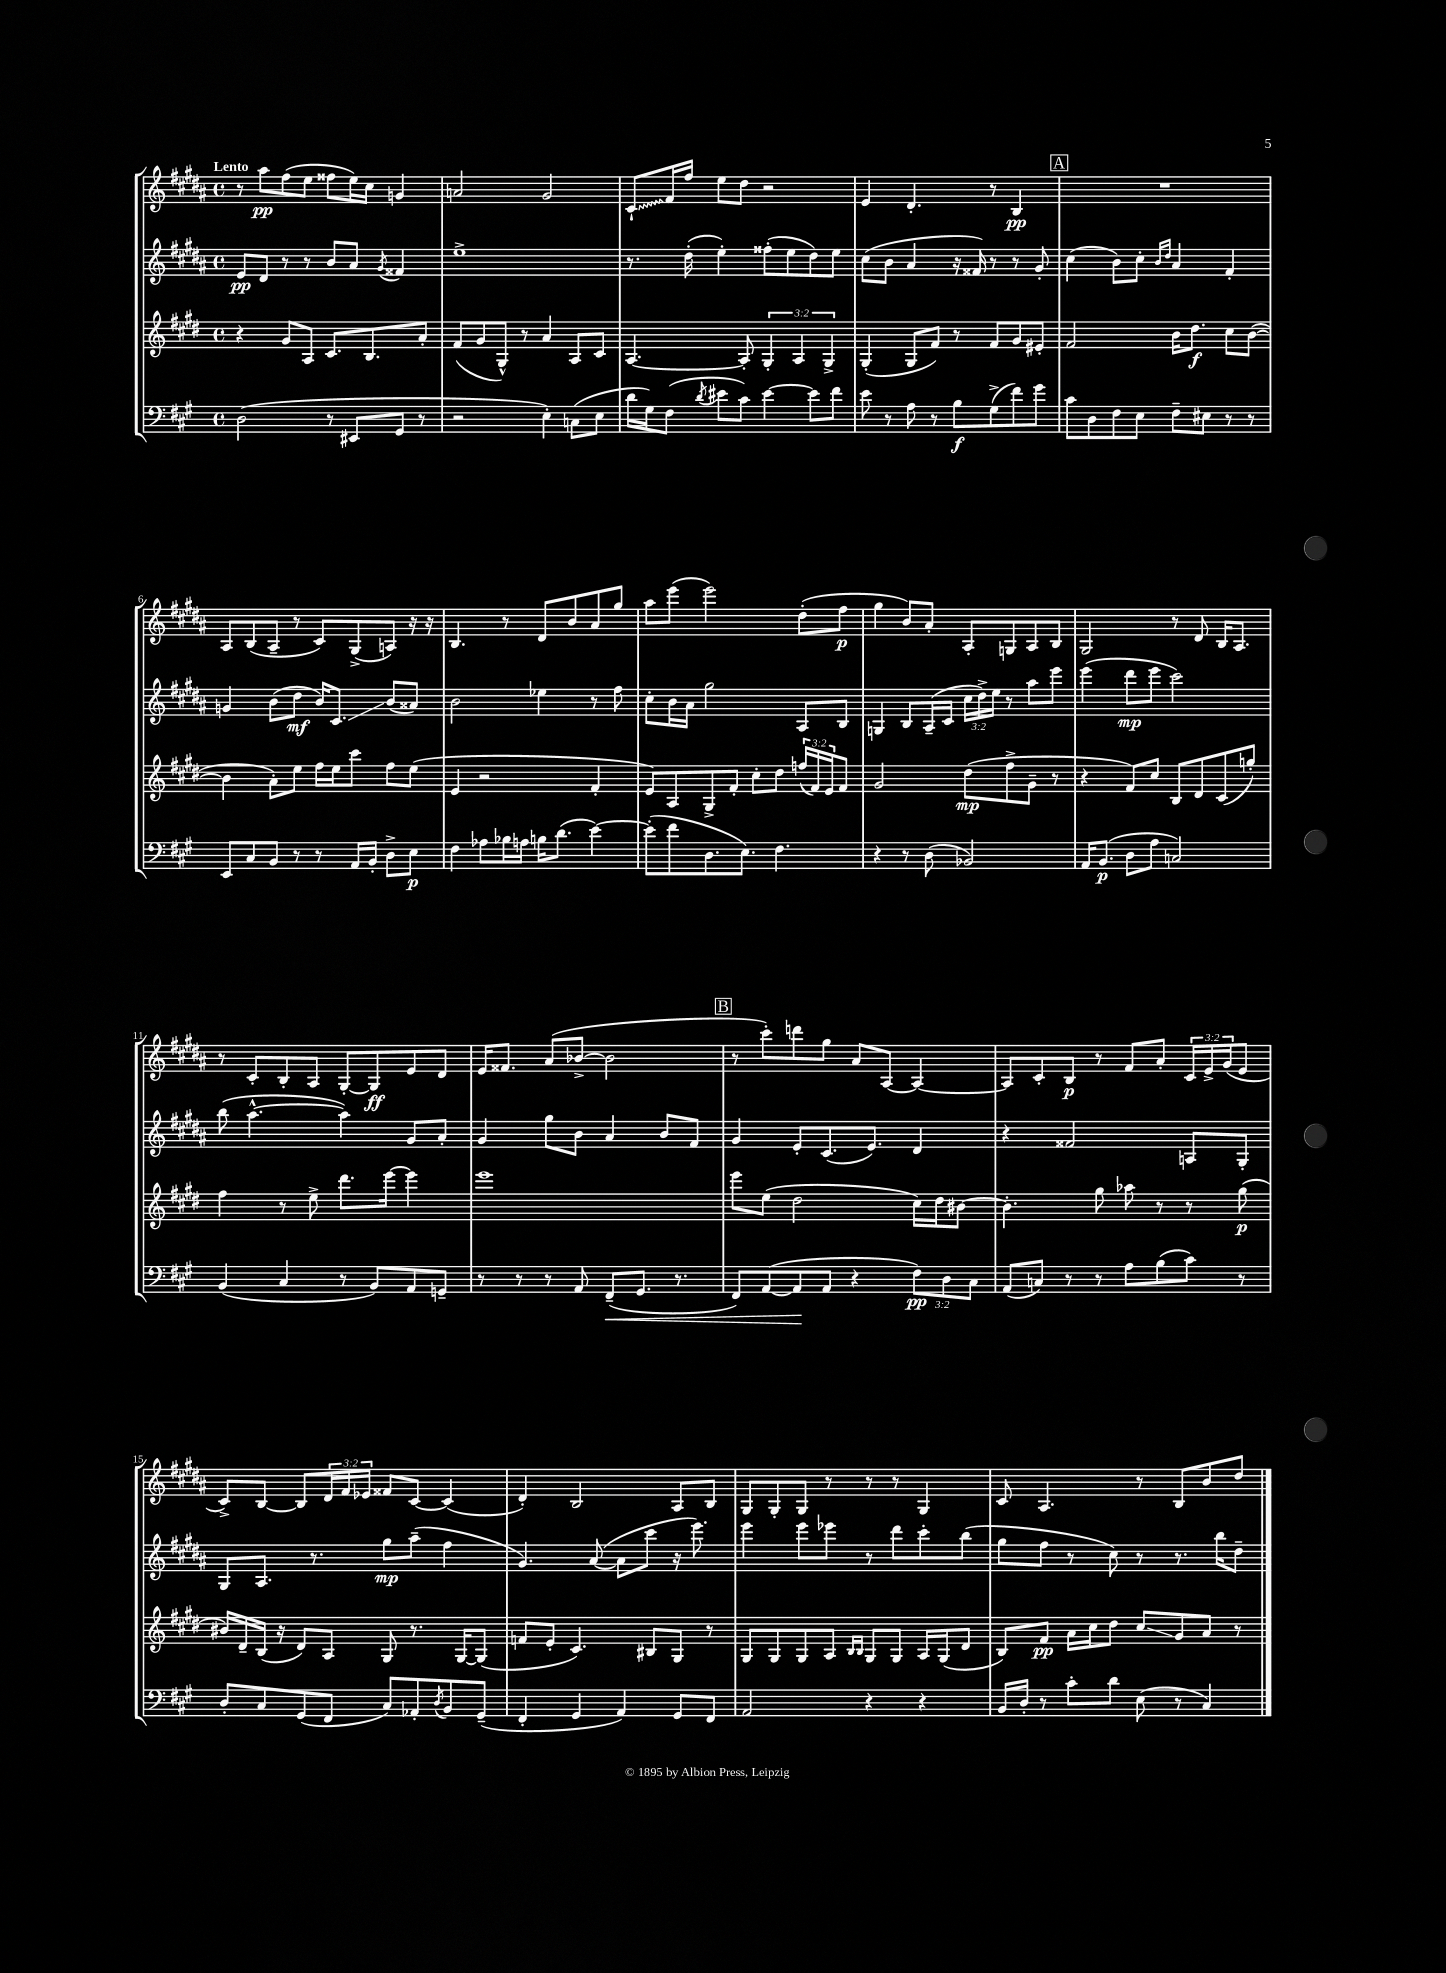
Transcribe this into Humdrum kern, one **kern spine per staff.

**kern	**kern	**kern	**kern
*staff4	*staff3	*staff2	*staff1
*clefF4	*clefG2	*clefG2	*clefG2
*k[f#c#g#]	*k[f#c#g#d#]	*k[f#c#g#d#a#]	*k[f#c#g#d#a#]
*M4/4	*M4/4	*M4/4	*M4/4
*met(c)	*met(c)	*met(c)	*met(c)
(2D	4r	8e	8r
.	.	8d#	8aa#
.	8g#	8r	(8ff#
.	8A	8r	8ee
8r	8.c#	8b	8ff##
8EE#	.	8a#	16ee)
.	8.B	.	16cc#
.	.	8qg#	.
8GG#	.	4f##	4g
8r	8a'	.	.
=	=	=	=
2r	(8f#	1ee^	2a
.	8g#	.	.
.	8G#^^)	.	.
.	8r	.	.
4E')	4a	.	2g#
(8C	8A	.	.
8E	8c#	.	.
=	=	=	=
16d	[4.A	8.r	8c#`
16G#)	.	.	.
(8F#	.	.	16f#
.	.	(16dd#'	16ff#
8qd	.	.	.
8e#	.	4ee')	8ee
8c#)	8A']	.	8dd#
[4e#	6G#'	(8ff##'	2r
.	.	8ee	.
.	6A	.	.
8e#]	.	8dd#)	.
.	6G#^	.	.
8f#	.	8ee	.
=	=	=	=
8e	(4G#'	(8cc#	4e
8r	.	8b	.
8A	8G#	4a#	4.d#'
8r	8f#)	.	.
8B	8r	16r	.
.	.	16f##)	.
(8G#^	8f#	8r	8r
8f#)	8g#	8r	4B
8g#	8e#'	8g#'	.
=	=	=	=
8c#	2f#	(4cc#	1r
8D	.	.	.
8F#	.	8b)	.
8E	.	8cc#'	.
.	.	16qqb	.
.	.	16qqdd#	.
8F#~	16b	4a#	.
.	8.dd#	.	.
8E#	.	.	.
8r	8cc#	4f#'	.
8r	([8b	.	.
=	=	=	=
8EE	4b]	4g	8A#
8C#	.	.	(8B
8BB	8a')	(8b	8A#~
8r	8ee	8dd#	8r
8r	16ff#	16b)	8c#)
.	16ee	8.c#	.
16AA	8ccc#	.	(8G#^
16BB'	.	.	.
8D^	8ff#	(8b	8A)
8E	(8ee	8a##)	16r
.	.	.	16r
=	=	=	=
4F#	4e	2b	4.B
8A-	2r	.	.
16B-	.	.	8r
16A	.	.	.
16B	.	4ee-	8d#
(8.d	.	.	.
.	.	.	8b
[4e)	4f#'	8r	8a#
.	.	8ff#	8gg#
=	=	=	=
(8e']	8e)	8cc#'	8aa#
8f#	8A	16b	(8eee
.	.	16a#	.
8.D	8G#^	2gg#	2eee)
.	8f#'	.	.
8.E)	.	.	.
.	8cc#'	.	.
4.F#	8dd#	.	.
.	(24ff	8A#	(8dd#'
.	24f#)	.	.
.	24e	.	.
.	8f#	8B	8ff#
=	=	=	=
4r	2g#	4G	4gg#
8r	.	8B	8b)
(8D	.	(16A#~	8a#'
.	.	16c#	.
2BB-)	(8dd#	24cc#	8A#'
.	.	24dd#^)	.
.	.	24ee	.
.	8ff#^	8r	8G
.	8g#~	8aa#	8A#
.	8r	8eee	8B
=	=	=	=
16AA	4r	(4eee	2G#
(8.BB	.	.	.
8D	8f#)	8ddd#	.
8A	8cc#	8eee	.
2C)	8B	2ccc#)	8r
.	8d#	.	8d#
.	(8c#	.	16B
.	.	.	8.A#
.	8gg')	.	.
=	=	=	=
(4BB	4ff#	(8bb	8r
.	.	[4.aa#^^	8c#'
4C#	8r	.	8B'
.	8ee^	.	8A#
8r	8.ddd#	4aa#])	[8G#'
8BB)	.	.	8G#]
.	[16eee	.	.
8AA	4eee]	8g#	8e
8GG~	.	8a#'	8d#
=	=	=	=
8r	1eee	4g#	16e
.	.	.	8.f##
8r	.	.	.
8r	.	8gg#	(8a#
8AA	.	8b	[8b-^
(8FF#~	.	4a#	2b-]
8.GG#	.	.	.
.	.	8b	.
8.r	.	.	.
.	.	8f#	.
=	=	=	=
8FF#)	8eee	4g#	8r
([8AA	(8ee	.	8ccc#')
8AA]	2dd#	8e'	8ddd
8AA	.	(8.c#	8gg#
4r	.	.	8a#
.	.	8.e)	.
.	.	.	[8A#
12F#)	16cc#)	4d#	4A#_
.	16dd#	.	.
12D	.	.	.
.	[8b#	.	.
12C#	.	.	.
=	=	=	=
(8AA	4.b#']	4r	8A#]
8C)	.	.	8c#'
8r	.	2f##	8B
8r	8gg#	.	8r
8A	8aa-	.	8f#
(8B	8r	.	8a#'
8c#)	8r	8A	24c#
.	.	.	24e^
.	.	.	(24g#
8r	(8gg#	8G#'	8e
=	=	=	=
8D'	16b#)	8G#	8c#^)
.	16d#~	.	.
8C#	(16B	8.A#	[8B
.	16r	.	.
(8GG#	8d#)	.	8B]
.	.	8.r	.
8FF#	8A	.	24d#
.	.	.	24f#
.	.	.	24e-
8C#)	8G#	8gg#	8f##
8AA-'	8.r	(8aa#~	[8c#
8qD	.	.	.
8BB	.	4ff#	(4c#]
.	[16G#	.	.
(8GG#~	(8G#]	.	.
=	=	=	=
4FF#'	8f	4.g#)	4d#')
.	8e'	.	.
4GG#	4.c#)	.	2B
.	.	([8a#	.
4AA)	.	8a#]	.
.	8B#	8ccc#	.
8GG#	8G#	16r	8A#
.	.	8.eee)	.
8FF#	8r	.	8B
=	=	=	=
2AA	8G#	4eee	8G#
.	8G#	.	8G#'
.	8G#	8eee	8G#
.	8A	8eee-	8r
.	16qqB	.	.
.	16qqB	.	.
4r	8G#	8r	8r
.	8G#	8ddd#	8r
4r	16A	8ccc#'	4G#
.	(16G#	.	.
.	8d#	(8bb	.
=	=	=	=
16BB	8B)	8gg#	8c#
16D'	.	.	.
8r	8f#	8ff#	4.A#
8c#'	16a	8r	.
.	16cc#	.	.
8d	8dd#	8cc#)	.
(8E	8cc#	8r	8r
8r	8g#	8.r	8B
4C#)	8a	.	8b
.	.	16bb	.
.	8r	8dd#~	8dd#
==	==	==	==
*-	*-	*-	*-
